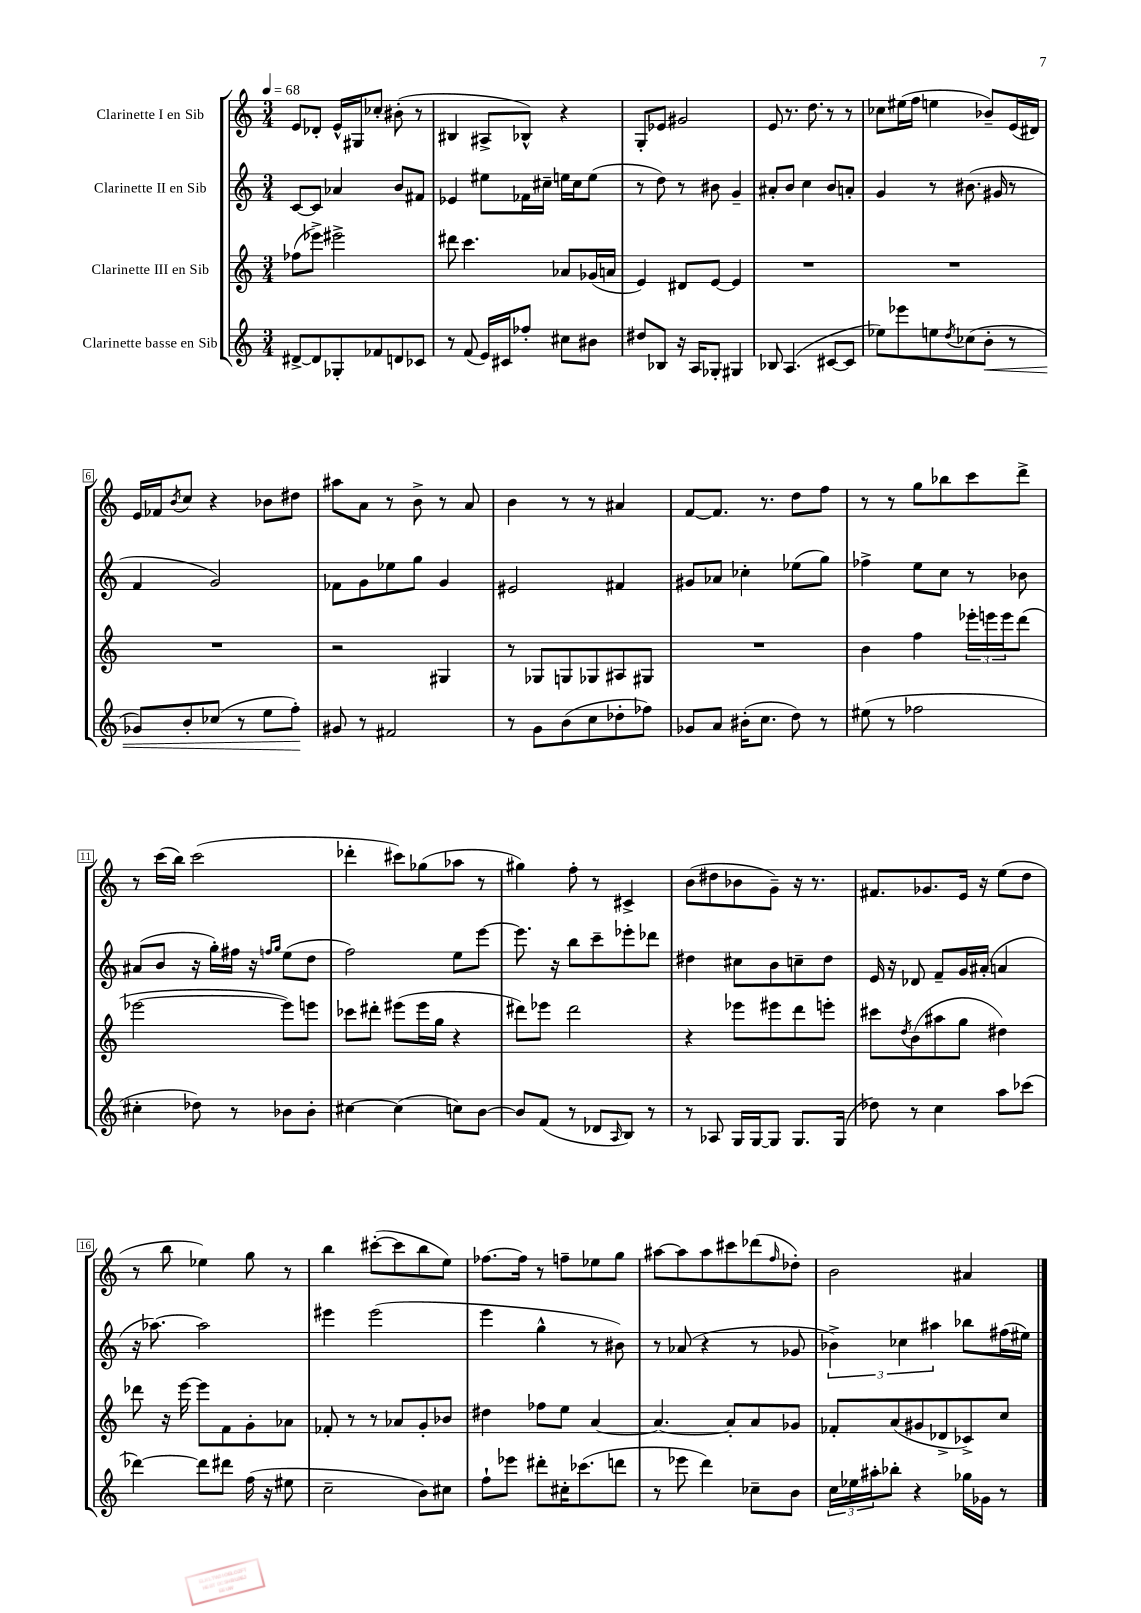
<<
\new StaffGroup <<
\new Staff = "s0" \with { instrumentName = "Clarinette I en Sib" } {
    \clef treble \key c \major \numericTimeSignature \time 3/4 \tempo 4 = 68
    e'8 des'8-. e'16-^ gis16 ces''8-. bis'8-.( r8 |
    bis4 ais8-> bes8-^) r4 |
    g8-. ees'8 gis'2 |
    e'8 r8. d''8. r8 r8 |
    ces''8 eis''16( f''16 e''4 bes'8--) e'16( dis'16) |
    e'16 fes'16 \acciaccatura { b'8 } c''8 r4 bes'8 dis''8 |
    ais''8 a'8 r8 b'8-> r8 a'8 |
    b'4 r8 r8 ais'4 |
    f'8~ f'8. r8. d''8 f''8 |
    r8 r8 g''8 bes''8 c'''8 d'''8-> |
    r8 c'''16( b''16) c'''2( |
    des'''4-. cis'''8) ges''8( aes''8 r8 |
    gis''4) f''8-. r8 cis'4-> |
    b'8( dis''8 bes'8 g'8--) r16 r8. |
    fis'8. ges'8. e'16 r16 e''8( d''8 |
    r8 b''8 ees''4) g''8 r8 |
    b''4 cis'''8~-.( cis'''8 b''8 e''8) |
    fes''8.~ fes''16 r8 f''8-- ees''8 g''8 |
    ais''8~ ais''8 ais''8 cis'''8 des'''8( \grace { f''16 } des''8-.) |
    b'2 ais'4 \bar "|." |
}
\new Staff = "s1" \with { instrumentName = "Clarinette II en Sib" } {
    \clef treble \key c \major \numericTimeSignature \time 3/4
    c'8~ c'8 aes'4 b'8 fis'8 |
    ees'4 eis''8 fes'16 cis''16-- e''16 cis''16 e''8( |
    r8 d''8) r8 bis'8 g'4-- |
    ais'8-. b'8 c''4 b'8 a'8-. |
    g'4 r8 bis'8.( gis'16 r8 |
    f'4 g'2) |
    fes'8 g'8 ees''8 g''8 g'4 |
    eis'2 fis'4 |
    gis'8 aes'8 ces''4-. ees''8( g''8) |
    fes''4-> e''8 c''8 r8 bes'8 |
    ais'8( b'8 r16 g''16-.) fis''16 r16 \grace { f''16 g''16 } e''8( d''8 |
    f''2) e''8 e'''8~ |
    e'''8. r16 b''8 c'''8-- ees'''8-. des'''8 |
    dis''4 cis''8 b'8 c''8-- dis''8 |
    e'16 r16 des'8 f'8-- g'16 ais'16-.( a'4 |
    r16 aes''8.~) aes''2 |
    eis'''4 eis'''2( |
    e'''4 g''4-^ r8 bis'8) |
    r8 aes'8( r4 r8 ges'8 |
    \tuplet 3/2 { bes'4->) ces''4 ais''4 } bes''8 fis''16( eis''16) \bar "|." |
}
\new Staff = "s2" \with { instrumentName = "Clarinette III en Sib" } {
    \clef treble \key c \major \numericTimeSignature \time 3/4
    fes''8( ees'''8->) eis'''2-> |
    dis'''8 c'''4. aes'8 ges'16( a'16 |
    e'4) dis'8 e'8~ e'4 |
    R2. |
    R2. |
    R2. |
    r2 gis4 |
    r8 ges8 g8 ges8 ais8 gis8 |
    R2. |
    b'4 f''4 \tuplet 3/2 { ees'''16-. e'''16 e'''16 } d'''8( |
    ees'''2~ ees'''8) e'''8 |
    ces'''8 dis'''8-. eis'''8( eis'''16 g''16 r4 |
    dis'''8) ees'''8 dis'''2 |
    r4 ees'''8 eis'''8 d'''8 e'''8-. |
    cis'''8 \acciaccatura { d''8 } b'8( ais''8 g''8 dis''4) |
    des'''8 r16 e'''16~ e'''8 f'8 g'8-. aes'8 |
    fes'8-. r8 r8 aes'8 g'8-. bes'8 |
    dis''4 fes''8 e''8 a'4~ |
    a'4.~ a'8-. a'8 ges'8 |
    fes'8-. a'8( gis'8 des'8-> ces'8->) c''8 \bar "|." |
}
\new Staff = "s3" \with { instrumentName = "Clarinette basse en Sib" } {
    \clef treble \key c \major \numericTimeSignature \time 3/4
    dis'8~-> dis'8 ges8-. fes'8 d'8 ces'8 |
    r8 f'8( e'16) cis'16 fes''8-. cis''8 bis'8 |
    dis''8 bes8 r16 a16 ges8-. gis4 |
    bes8 a4.( cis'8~ cis'8 |
    ees''8) ees'''8 e''8 \acciaccatura { d''8 } ces''8( b'8-.\< r8 |
    ges'8) b'8-. ces''8( r8 e''8 f''8-.\!) |
    gis'8 r8 fis'2 |
    r8 g'8 b'8( c''8 des''8-. fes''8) |
    ges'8 a'8 bis'16-.( c''8. d''8) r8 |
    eis''8( r8 fes''2 |
    cis''4-. des''8) r8 bes'8 bes'8-. |
    cis''4~ cis''4( c''8) b'8~ |
    b'8 f'8( r8 des'8 \grace { a16 } b8) r8 |
    r8 aes8 g16 g16~ g8 g8. g16( |
    des''8) r8 c''4 a''8 ces'''8( |
    des'''4~) des'''8 dis'''8 f''16( r16 eis''8 |
    c''2-- b'8) cis''8 |
    f''8-! ees'''8 dis'''8-. cis''16-. ces'''8.( d'''8 |
    r8 ees'''8 d'''4) ces''8-- b'8 |
    \tuplet 3/2 { c''16 ees''16 ais''16-. } bes''8-. r4 ges''16 ges'16 r8 \bar "|." |
}
>>
>>
\layout { \context { \Score \override BarNumber.stencil = #(make-stencil-boxer 0.1 0.3 ly:text-interface::print) } }
